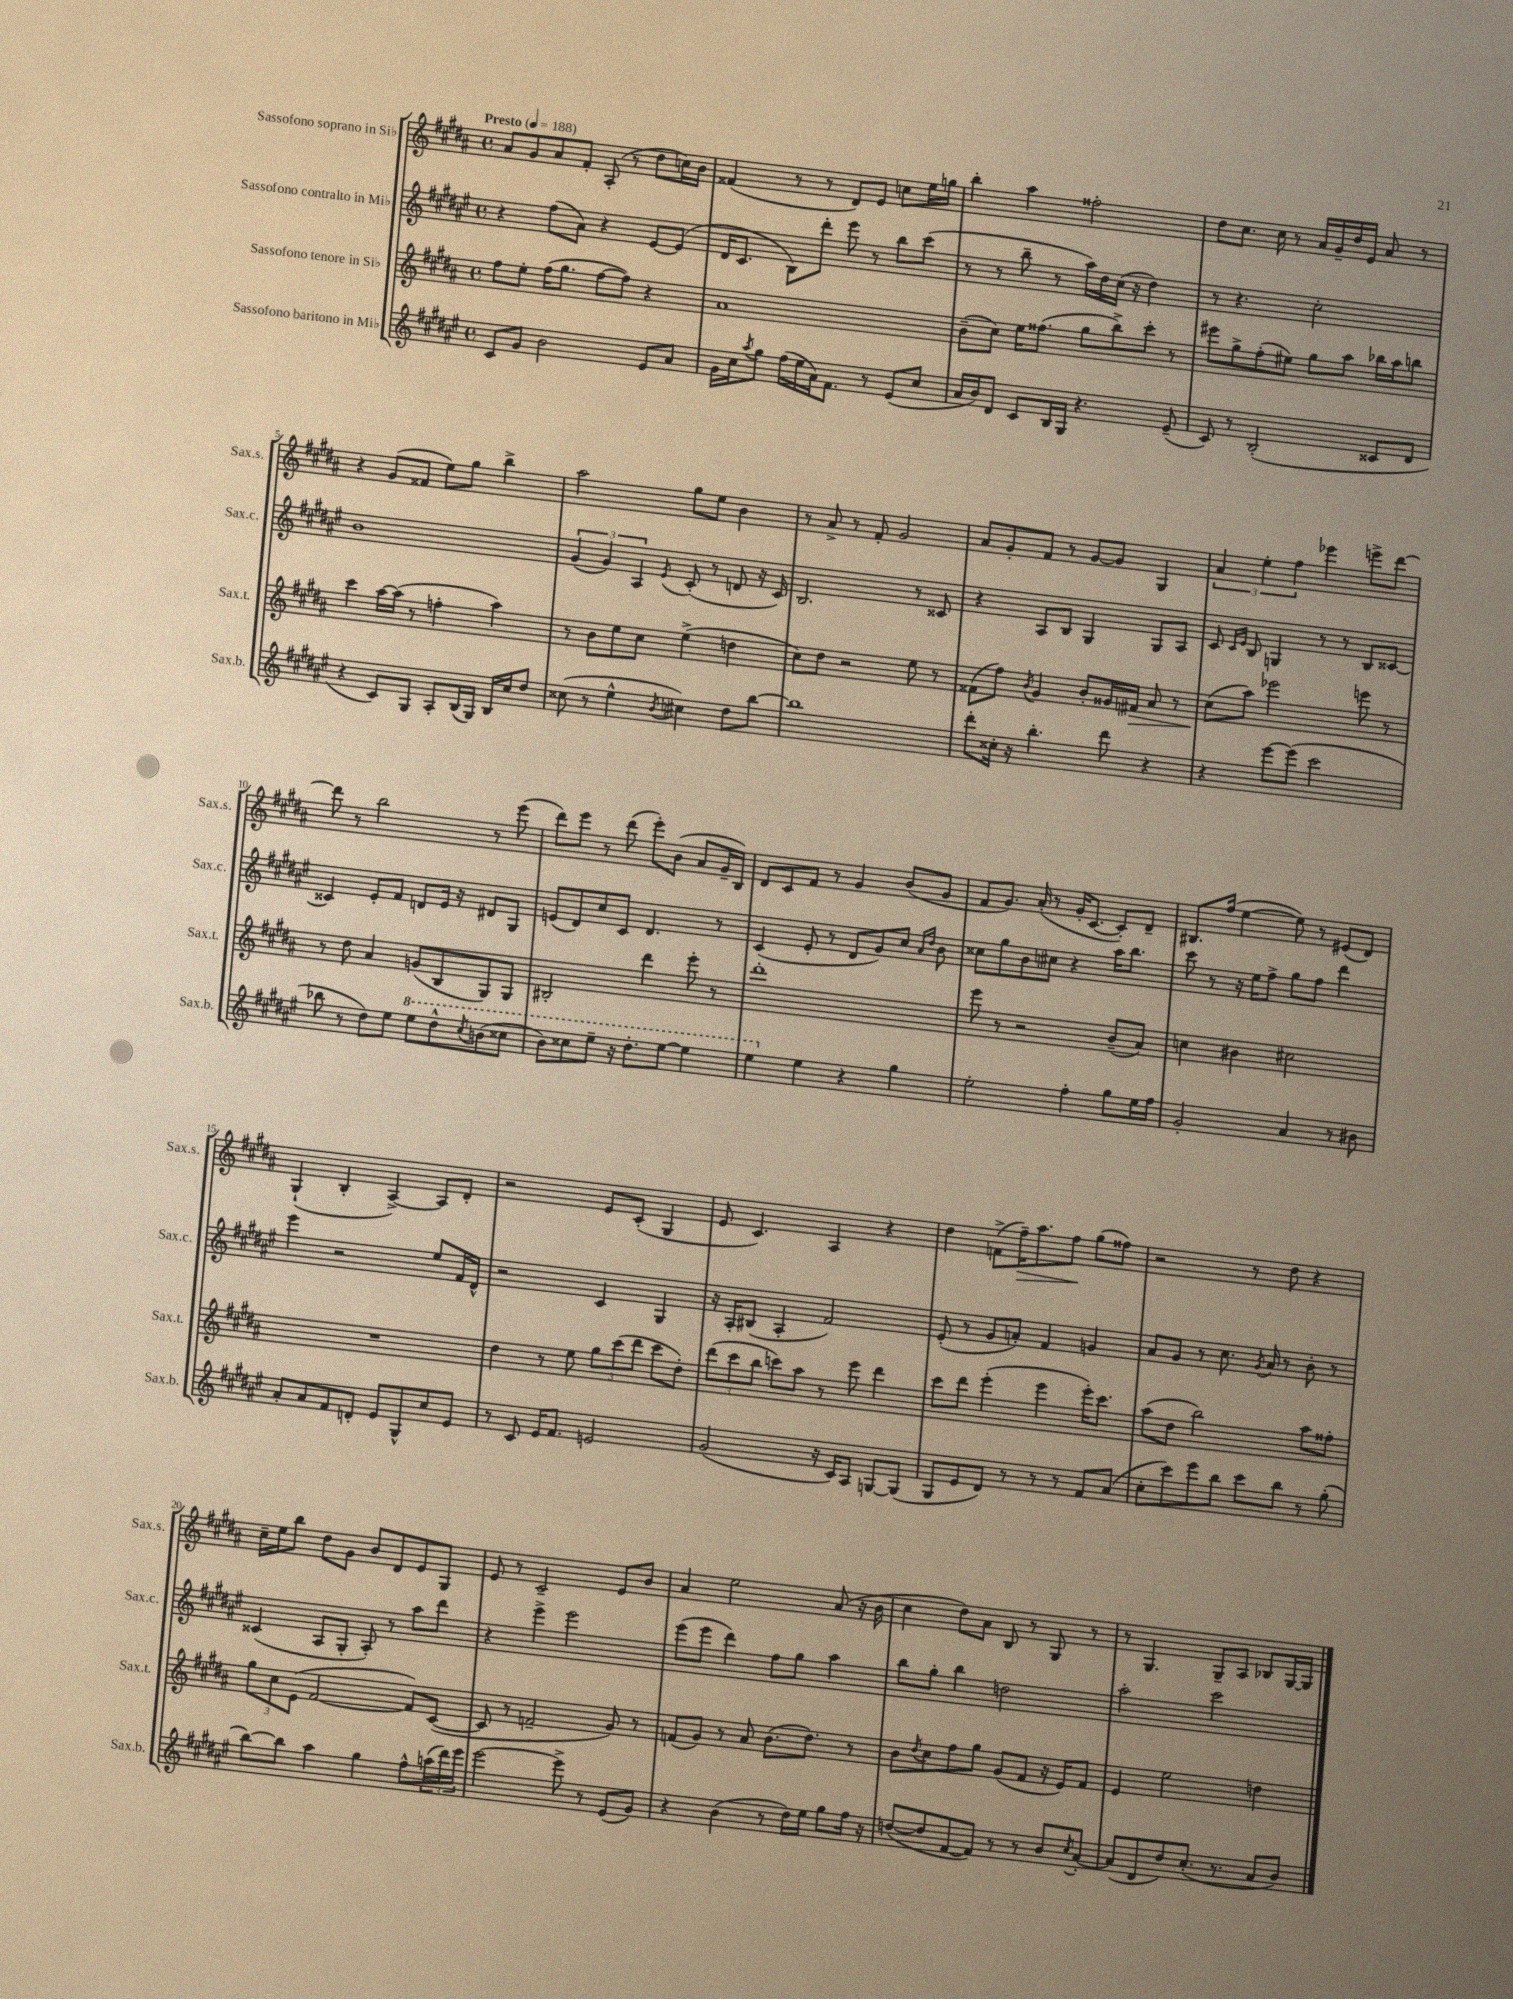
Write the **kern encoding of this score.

**kern	**kern	**kern	**kern
*staff4	*staff3	*staff2	*staff1
*clefG2	*clefG2	*clefG2	*clefG2
*k[f#c#g#d#a#e#]	*k[f#c#g#d#a#]	*k[f#c#g#d#a#e#]	*k[f#c#g#d#a#]
*M4/4	*M4/4	*M4/4	*M4/4
*met(c)	*met(c)	*met(c)	*met(c)
*MM188	*MM188	*MM188	*MM188
8c#/L	8ff#\L	4r	8a#/L
8g#/J	8ee'\J	.	8g#/
2b\	(16ff#\LK	(8ff#\L	8a#/
.	8.gg#\J	.	.
.	.	8a#\J)	8f#'/J
.	[8ff#\L	4r	(8A#'/
.	8ff#\]J)	.	8r
8e#/L	4r	[8e#/L	8dd#\L
8a#/J	.	(8e#/]J	16cc\L)
.	.	.	16b\JJ
=	=	=	=
16g#\LL	1a#	16d#/LK	(4f##/
16cc#\J	.	8.c#/J	.
8qaa#/	.	.	.
8gg#\J	.	.	.
(16ff#\LL	.	8B\L)	8r
16ee#\	.	.	.
16a#\J)	.	8ddd#'\J	8r
8.f#\J	.	.	.
.	.	8eee#\	8d#/L)
8r	.	8r	8e/J
(8e#/L	.	8bb\L	8cc\L
8cc#/J	.	(8ccc#\J	16ee\L
.	.	.	16gg\JJ
=	=	=	=
16a#/LL	(8b~\L	8r	4bb'\
16b/J)	.	.	.
8d#/J	8cc#\J)	8r	.
8c#/L	16ee\LK	8bb~\	4aa#\
.	(8.ff##\J	.	.
16B/L	.	8r	.
16G#/JJ	.	.	.
4.r	8gg#\L	16aa#\LL)	2ff##'\
.	.	16dd#\	.
.	8bb^\)	(16cc#\JJ	.
.	.	16r	.
.	8ccc#'\J	4dd#\)	.
(8e#~/	8r	.	.
=	=	=	=
8c#/)	8eee#\L	8r	8dd#\L
8r	8gg#^\	4.r	8.cc#\J
(2B'/	(8ff#'\	.	.
.	.	.	16cc#\
.	8ee#\J)	.	8r
.	8gg#\L	2cc#'\	16a#/LL
.	.	.	16g#~/
.	8aa#\J	.	16dd#/
.	.	.	16e/JJ
8c##/L	16bb-\LL	.	8a#/
.	16aa#\J	.	.
8d#/J	8bb\J	.	8r
=	=	=	=
4r	4ccc#\	1b	4r
8c#/L)	[16aa#\LL	.	(8g#/L
.	(16aa#\]JJ	.	.
8G#/J	8r	.	8f##/J
8A#'/L	4ff'\	.	8ee\L)
(16B/L	.	.	8gg#\J
16G#/JJ)	.	.	.
16B/LL	4aa#\)	.	4bb^\
16cc#/J	.	.	.
8dd#/J	.	.	.
=	=	=	=
(8cc##\	8r	(6g#/	2aa#\
8r	8b\L	.	.
.	.	6g#/)	.
4ee#^^\	8ee\	.	.
.	.	6A#/	.
.	8cc#\J	.	.
8qb/	.	8qe#/	.
4cc#\)	(4ee^\	(8c#'/	8gg#\L
.	.	8r	8ee\J
8dd#\L	4dd\	8d/	4b\
[8bb\J	.	16r	.
.	.	16c#/)	.
=	=	=	=
1bb]	8cc#\L)	2.B/	8r
.	8dd#\J	.	8a#^/
.	2r	.	8r
.	.	.	8f#'/
.	.	.	2g#/
.	8ee\	8r	.
.	8r	8c##/	.
=	=	=	=
8ddd#'\L	(8f##\L	4r	8a#/L
16cc##'\Jk	8ff#\J)	.	8g#'/
16r	.	.	.
.	8qb/	.	.
4.bb'\	4g#/	8A#/L	8f#/J
.	.	8B/J	8r
.	8b'/L	4G#/	[8g#/L
8ddd#\	16g##/L	.	8g#/]J
.	16f#/JJ	.	.
4r	8a#/	8G#/L	4G#/
.	8r	8A#/J	.
=	=	=	=
4r	(8cc#\L	8c#/	6a#/
.	.	16qqc#/LL	.
.	.	16qqe#/JJ	.
.	8aa#\J)	8B/	.
.	.	.	6ee'\
[8eee#\L	2eee-\	4G/	.
.	.	.	6ff#\
(8eee#\]J	.	.	.
2ccc#\	.	8r	4eee-\
.	.	8r	.
.	8eee\	8B/L	8eee^\L
.	8r	[8c##/J	[8ddd#\J
=	=	=	=
8bb-\	8r	4c##/]	8ddd#\]
8r	8dd#\	.	8r
8dd#\L)	4a#/	8e#'/L	2bb\
8ee#\J	.	8f#/J	.
8eee#\L	(8g/L	8d/L	.
8ddd#^^\	8B/	16e#/Jk	.
.	.	16r	.
8qccc#/	.	.	.
(8bb\	8G#/)	8d#/L	8r
8ccc##\J	8G#/J	8G#/J	(8eee\
=	=	=	=
8bb\L)	2B#'/	(8e/L	8ddd#\L)
8ccc##\	.	8d#/)	8eee\J
8eee#~\J	.	8cc#/	8r
16r	.	8c#/J	(8ddd#\
8.ddd#'\L	.	.	.
.	4ddd#\	4.d#/	8eee'\L)
[8eee#\J	.	.	(8b\J
4eee#\]	8eee'\	.	8a#/L
.	8r	8r	16g#~/L
.	.	.	16B/JJ)
=	=	=	=
4eee#\	1ddd#'	(4c#/	8d#/L
.	.	.	8c#/
4ee#\	.	8e#'/	8f#/J
.	.	8r	8r
4r	.	8d#/L	4g#/
.	.	8g#/)	.
4gg#\	.	8cc#/J	(8b/L
.	.	16qqa#/LL	.
.	.	16qqdd#/JJ	.
.	.	8b\	8g#/J
=	=	=	=
2ee#'\	8eee\	8cc##\L	8f#/L
.	8r	8gg#\	8.g#/J)
.	2r	8b\	.
.	.	.	(16a#'/
.	.	8cc#\J	8r
4ff#'\	.	4r	16g#'/LK
.	.	.	[8.c#/J
8gg#\L	(8b~/L	16aa#\LK	8c#'/]L)
.	.	8.bb\J	.
16ee#\L	8a#/J)	.	8d#~/J
16ff#\JJ	.	.	.
=	=	=	=
2g#'/	4cc\	8ccc#\	8.B#/L
.	.	8r	.
.	.	.	(16ff#/Jk
.	4b#\	16r	[4ee\
.	.	16ee#\LK	.
.	.	8ff#^\J	.
4a#/	2cc#\	8gg#\L	8ee\])
.	.	8ff#\J	8r
8r	.	4ddd#\	(8e#/L
8b#\	.	.	8d#/J)
=	=	=	=
8a#'/L	1r	4eee#\	(4G#`/
8a#/	.	.	.
8f#/	.	2r	4B'/
8d'/J	.	.	.
8e#/L	.	.	[4A#^/)
8G#^^/	.	.	.
8cc#/	.	8ee#/L	8A#/]L
8e#/J	.	16f#/L	8d#'/J
.	.	16d#^^/JJ	.
=	=	=	=
8r	4dd#\	2r	2r
8c#/	.	.	.
16e#/LK	8r	.	.
8.f#/J	.	.	.
.	8ee\	.	.
2e/	12gg#\L	4c#/	8e/L
.	(12ccc#\	.	.
.	.	.	(8c#'/J
.	12ddd#\J	.	.
.	8ccc#\L	4G#/	4G#/
.	8dd#'\J)	.	.
=	=	=	=
(2g#/	(12ddd#\L	16r	8e/
.	.	16A#'/LK	.
.	12ccc#\	.	.
.	.	(8B#/J	4.c#/)
.	12bb\J	.	.
.	8ccc\L)	4A#'/	.
.	8aa#\J	.	.
16r	8r	2f#/)	4A#/
16c#/LK)	.	.	.
8A#/J	8eee\	.	.
[8G/L	4ddd#\	.	4r
(8G/]J	.	.	.
=	=	=	=
8G#/L	8ccc#\L	(8e#'/	4dd#\
8e#/	8ddd#\J	8r	.
8d#/J)	(4eee'\	8g#/L	(8f^\L
8r	.	8a'/J)	16ff#~\K)
.	.	.	8.aa#\
8r	4eee\	4f#/	.
8r	.	.	8ff#\J
8f#/L	16eee'\LK)	4g/	(8gg#\L
.	8.ccc#\J	.	.
(8a#/J	.	.	8ff##\J)
=	=	=	=
8cc#'\L	(8aa#\L	8a#/L	2r
8ccc#\)	8dd#\J	8g#/J	.
8eee#\	2bb\)	8r	.
8bb\J	.	8.cc#\	.
8ccc#\L	.	.	8r
.	.	8qg#/	.
.	.	16a#/	.
8bb\J	.	8r	8dd#\
8r	8aa#\L	8b'\	4r
(8gg#'\	8ff##'\J	8r	.
=	=	=	=
[8bb\L)	12gg#\L	(4c##/	16cc#~\LL
.	.	.	16ee\J
.	12cc#\	.	.
8bb\]J	.	.	8bb\J
.	(12e\J	.	.
4aa#\	[2f#/	8A#/L	8dd#\L
.	.	8G#'/J	8g#\J
4gg#\	.	8A#'/)	8b/L
.	.	8r	8d#/
8ff#^^\L	8f#/]L)	8aa#\L	8e/
(24aa\L	([8c#/J	8ddd#\J	8G#/J
24ddd#\)	.	.	.
24eee#\JJ	.	.	.
=	=	=	=
[2eee#\	8c#/]	4r	8e/
.	8r	.	8r
.	2f~/	4eee#^\	2c#~/
8eee#^\]	.	2eee#\	.
8r	.	.	.
(8e#/L	8g#/)	.	8e/L
8g#/J)	8r	.	8b/J
=	=	=	=
4r	(8f/L	(8eee#\L	4a#/
.	8g#/J)	8eee#\J	.
(4b\	8r	4ddd#\)	2ee\
.	8a#/	.	.
8r	(8.b\L	8ff#\L	.
16dd#\LL)	.	8gg#\J	.
16ee#\JJ	8.dd#\J)	.	.
8gg#\L	.	4aa#\	(8a#/
16ff#\Jk	8r	.	16r
16r	.	.	16b\
=	=	=	=
([8dd/L	8b\L	8bb\L	4cc#\
.	8qdd#/	.	.
8dd/]	8cc#\	8gg#'\J	.
[8f#/	8ff#\	4bb\	8dd#\L)
8f#/]J)	8gg#\J	.	8a#\J
8r	(8g#/L	2dd\	8B/
8r	8f#/J	.	8r
8b/L	16r	.	8G#/
.	16e/LK)	.	.
8qcc#/	.	.	.
[8a#'/J	8f#/J	.	8r
=	=	=	=
(8a#/]L	4e/	2aa#'\	8r
8d#/	.	.	4.G#/
8dd#/)	2ee\	.	.
(8.cc#'/J	.	.	.
.	.	2ccc#\	8G#~/L
8.r	.	.	.
.	.	.	8A#/J
8a#/L	4dd\	.	8B-/L
8b/J)	.	.	[16G#/L
.	.	.	16G#/]JJ
==	==	==	==
*-	*-	*-	*-
